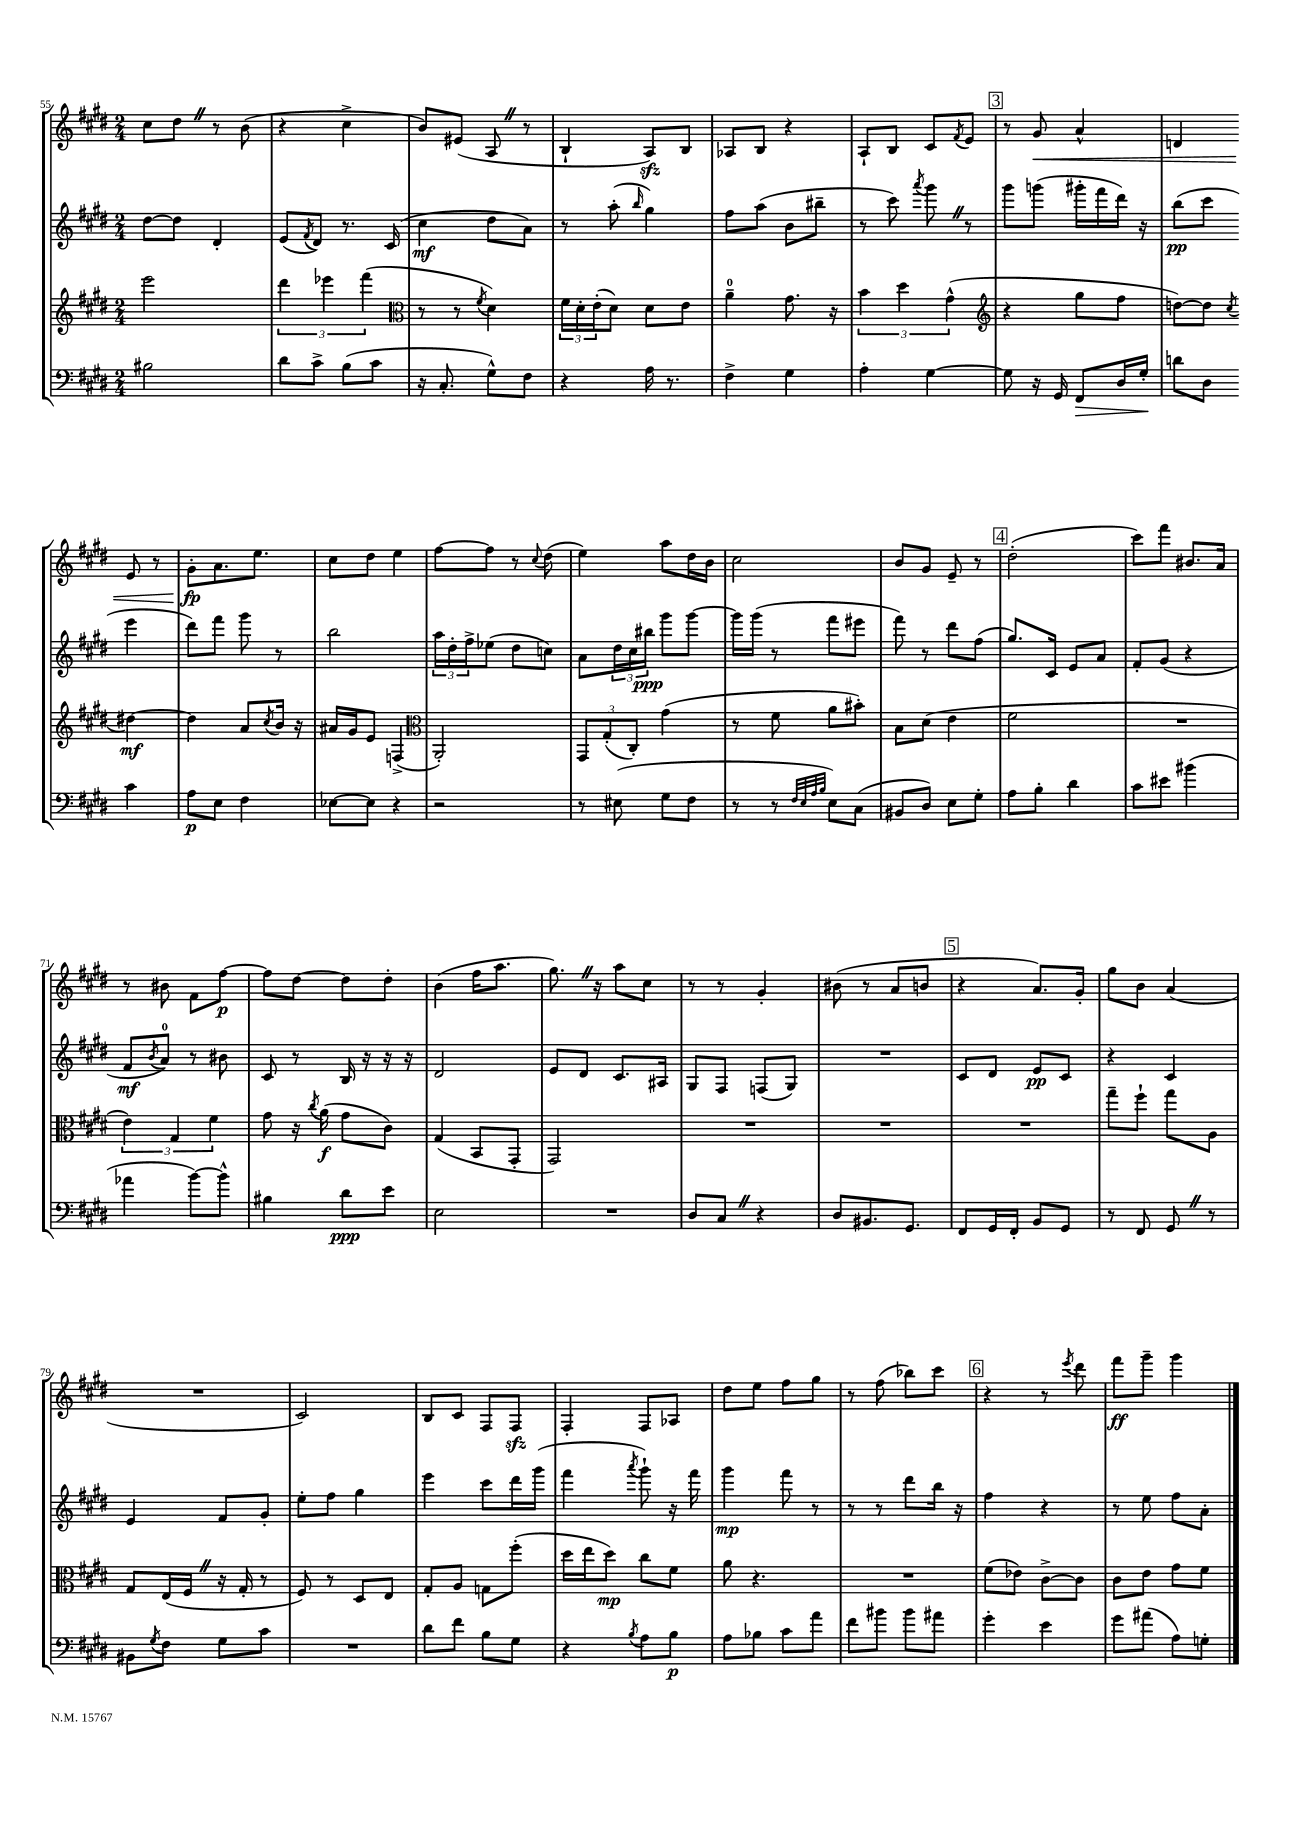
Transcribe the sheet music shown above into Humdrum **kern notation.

**kern	**dynam	**kern	**dynam	**kern	**dynam	**kern	**dynam
*part4	*part4	*part3	*part3	*part2	*part2	*part1	*part1
*staff4	*staff4	*staff3	*staff3	*staff2	*staff2	*staff1	*staff1
*clefF4	*	*clefG2	*	*clefG2	*	*clefG2	*
*k[f#c#g#d#]	*	*k[f#c#g#d#]	*	*k[f#c#g#d#]	*	*k[f#c#g#d#]	*
*M2/4	*	*M2/4	*	*M2/4	*	*M2/4	*
=55	=55	=55	=55	=55	=55	=55	=55
2B#X\	.	2eee\	.	[8dd#\L	.	8cc#\L	.
.	.	.	.	8dd#\J]	.	8dd#Z\J	.
.	.	.	.	4d#'/	.	8r	.
.	.	.	.	.	.	(8b\	.
=56	=56	=56	=56	=56	=56	=56	=56
8d#\L	.	6ddd#\	.	(8e/L	.	4r	.
.	.	.	.	8qf#/	.	.	.
8c#^\J	.	.	.	8d#/J)	.	.	.
.	.	6eee-X\	.	.	.	.	.
(8B\L	.	.	.	8.r	.	4cc#^\	.
.	.	(6fff#\	.	.	.	.	.
8c#\J	.	.	.	.	.	.	.
.	.	.	.	(16c#/	.	.	.
=57	=57	=57	=57	=57	=57	=57	=57
*	*	*clefC3	*	*	*	*	*
16r	.	8r	.	4cc#\	mf	8b/L)	.
8.C#'/	.	.	.	.	.	.	.
.	.	8r	.	.	.	(8e#X/J	.
.	.	8qf#/	.	.	.	.	.
8G#^^\L)	.	4d#\)	.	8dd#\L	.	8AZ/	.
8F#\J	.	.	.	8a\J)	.	8r	.
=58	=58	=58	=58	=58	=58	=58	=58
4r	.	24f#\LL	.	8r	.	4B`/	.
.	.	24d#'\	.	.	.	.	.
.	.	(24e'\J	.	.	.	.	.
.	.	8d#\J)	.	(8aa'\	.	.	.
.	.	.	.	16qqbb/	.	.	.
16A\	.	8d#\L	.	4gg#\)	.	8Azz/L)	.
8.r	.	.	.	.	.	.	.
.	.	8e\J	.	.	.	8B/J	.
=59	=59	=59	=59	=59	=59	=59	=59
4F#^\	.	4a~\	.	8ff#\L	.	8A-X/L	.
.	.	.	.	(8aa\J	.	8B/J	.
4G#\	.	8.g#\	.	8b\L	.	4r	.
.	.	.	.	8bb#X~\J	.	.	.
.	.	16r	.	.	.	.	.
=60	=60	=60	=60	=60	=60	=60	=60
4A'\	.	6b\	.	8r	.	8A`/L	.
.	.	.	.	8ccc#\)	.	8B/J	.
.	.	6dd#\	.	.	.	.	.
.	.	.	.	8qaaa/	.	.	.
[4G#\	.	.	.	8ggg#Z\	.	8c#/L	.
.	.	(6g#^^\	.	.	.	.	.
.	.	.	.	.	.	8qf#/	.
.	.	.	.	8r	.	8e/J	.
!!LO:REH:place=s1:t=3
=61	=61	=61	=61	=61	=61	=61	=61
*	*	*clefG2	*	*	*	*	*
8G#\]	.	4r	.	8ggg#\L	.	8r	.
!	!	!	!	!	!	!	!LO:HP:b
16r	.	.	.	(8gggn\J	.	8g#/	<
16GG#/	.	.	.	.	.	.	.
!	!LO:HP:b	!	!	!	!	!	!
8FF#/L	>	8gg#\L	.	16ggg#X'\LL	.	4a^^/	.
.	.	.	.	16fff#\	.	.	.
16D#/L	.	8ff#\J	.	16ddd#\JJ)	.	.	.
16G#'/JJ	.	.	.	16r	.	.	.
.	]	.	.	.	.	.	.
=62	=62	=62	=62	=62	=62	=62	=62
8dn\L	.	[8ddn\L)	.	(8bb\L	pp	4dn/	.
8D#\J	.	8dd\J]	.	8ccc#\J	.	.	.
.	.	8qcc#/	.	.	.	.	.
4c#\	.	[4dd#X\	mf	4eee\	.	8e/	.
.	.	.	.	.	.	8r	.
!!LO:LB:g=z
=63	=63	=63	=63	=63	=63	=63	=63
8A\L	p	4dd#\]	.	8ddd#\L)	.	8g#'\L	fp
8E\J	.	.	.	8fff#\J	.	8.a\	[
4F#\	.	8a/L	.	8ggg#\	.	.	.
.	.	.	.	.	.	8.ee\J	.
.	.	8qcc#/	.	.	.	.	.
.	.	16b/Jk	.	8r	.	.	.
.	.	16r	.	.	.	.	.
=64	=64	=64	=64	=64	=64	=64	=64
[8E-X\L	.	16a#X/LL	.	2bb\	.	8cc#\L	.
.	.	16g#/J	.	.	.	.	.
8E-\J]	.	8e/J	.	.	.	8dd#\J	.
4r	.	(4Fn^/	.	.	.	4ee\	.
=65	=65	=65	=65	=65	=65	=65	=65
*	*	*clefC3	*	*	*	*	*
2r	.	2AA'/)	.	24aa\LL	.	[8ff#\L	.
.	.	.	.	24dd#'\	.	.	.
.	.	.	.	24ff#^\J	.	.	.
.	.	.	.	(8ee-X\J	.	8ff#\J]	.
.	.	.	.	8dd#\L	.	8r	.
.	.	.	.	.	.	8qqcc#/	.
.	.	.	.	8ccn\J)	.	(8dd#\	.
=66	=66	=66	=66	=66	=66	=66	=66
8r	.	12GG#/L	.	8a\L	.	4ee\)	.
.	.	(12G#'/	.	.	.	.	.
(8E#X\	.	.	.	24dd#\L	.	.	.
.	.	12C#'/J)	.	24cc#\	.	.	.
.	.	.	.	24bb#X\JJ	ppp	.	.
8G#\L	.	(4g#\	.	8ggg#\L	.	8aa\L	.
8F#\J	.	.	.	[8ggg#\J	.	16dd#\L	.
.	.	.	.	.	.	16b\JJ	.
=67	=67	=67	=67	=67	=67	=67	=67
8r	.	8r	.	16ggg#\LL]	.	2cc#\	.
.	.	.	.	(16ggg#\JJ	.	.	.
8r	.	8f#\	.	8r	.	.	.
32qqF#/LLL	.	.	.	.	.	.	.
32qqE/	.	.	.	.	.	.	.
32qqA/	.	.	.	.	.	.	.
32qqB/JJJ	.	.	.	.	.	.	.
8E\L)	.	8a\L	.	8fff#\L	.	.	.
(8C#\J	.	8b#X'\J)	.	8eee#X\J	.	.	.
=68	=68	=68	=68	=68	=68	=68	=68
8BB#X/L	.	8B\L	.	8fff#\)	.	8b/L	.
8D#/J)	.	(8d#\J	.	8r	.	8g#/J	.
8E\L	.	4e\	.	8ddd#\L	.	8e~/	.
8G#'\J	.	.	.	(8ff#\J	.	8r	.
!!LO:REH:place=s1:t=4
=69	=69	=69	=69	=69	=69	=69	=69
8A\L	.	2f#\	.	8.gg#/L)	.	(2dd#'\	.
8B'\J	.	.	.	.	.	.	.
.	.	.	.	16c#/Jk	.	.	.
4d#\	.	.	.	8e/L	.	.	.
.	.	.	.	8a/J	.	.	.
=70	=70	=70	=70	=70	=70	=70	=70
8c#\L	.	2r	.	8f#'/L	.	8ccc#\L)	.
8e#X\J	.	.	.	(8g#/J	.	8fff#\J	.
(4b#X\	.	.	.	4r	.	8.b#X/L	.
.	.	.	.	.	.	16a/Jk	.
!!LO:LB:g=z
=71	=71	=71	=71	=71	=71	=71	=71
4a-X\	.	6e\)	.	8f#/L	mf	8r	.
.	.	.	.	8qb/	.	.	.
.	.	.	.	8a/J)	.	8b#X\	.
.	.	6G#/	.	.	.	.	.
[8b\L)	.	.	.	8r	.	8f#\L	.
.	.	6f#\	.	.	.	.	.
8b^^\J]	.	.	.	8b#X\	.	[8ff#\J	p
=72	=72	=72	=72	=72	=72	=72	=72
4B#X\	.	8g#\	.	8c#/	.	8ff#\L]	.
.	.	16r	.	8r	.	[8dd#\J	.
.	.	8qcc#/	.	.	.	.	.
.	.	(16a\	f	.	.	.	.
8d#\L	ppp	8g#\L	.	16B/	.	8dd#\L]	.
.	.	.	.	16r	.	.	.
8e\J	.	8c#\J)	.	16r	.	8dd#'\J	.
.	.	.	.	16r	.	.	.
=73	=73	=73	=73	=73	=73	=73	=73
2E\	.	(4G#/	.	2d#/	.	(4b\	.
.	.	8BB/L	.	.	.	16ff#\KL	.
.	.	.	.	.	.	8.aa\J	.
.	.	8GG#'/J	.	.	.	.	.
=74	=74	=74	=74	=74	=74	=74	=74
2r	.	2GG#/)	.	8e/L	.	8.gg#Z\)	.
.	.	.	.	8d#/J	.	.	.
.	.	.	.	.	.	16r	.
.	.	.	.	8.c#/L	.	8aa\L	.
.	.	.	.	.	.	8cc#\J	.
.	.	.	.	16A#X/Jk	.	.	.
=75	=75	=75	=75	=75	=75	=75	=75
8D#/L	.	2r	.	8G#/L	.	8r	.
8C#Z/J	.	.	.	8F#/J	.	8r	.
4r	.	.	.	(8Fn/L	.	4g#'/	.
.	.	.	.	8G#/J)	.	.	.
=76	=76	=76	=76	=76	=76	=76	=76
8D#/L	.	2r	.	2r	.	(8b#X\	.
8.BB#X/	.	.	.	.	.	8r	.
.	.	.	.	.	.	8a/L	.
8.GG#/J	.	.	.	.	.	.	.
.	.	.	.	.	.	8bn/J	.
!!LO:REH:place=s1:t=5
=77	=77	=77	=77	=77	=77	=77	=77
8FF#/L	.	2r	.	8c#/L	.	4r	.
16GG#/L	.	.	.	8d#/J	.	.	.
16FF#'/JJ	.	.	.	.	.	.	.
8BB/L	.	.	.	8e/L	pp	8.a/L)	.
8GG#/J	.	.	.	8c#/J	.	.	.
.	.	.	.	.	.	16g#'/Jk	.
=78	=78	=78	=78	=78	=78	=78	=78
8r	.	8gg#~\L	.	4r	.	8gg#\L	.
8FF#/	.	8ff#`\J	.	.	.	8b\J	.
8GG#Z/	.	8gg#\L	.	4c#/	.	(4a/	.
8r	.	8A\J	.	.	.	.	.
!!LO:LB:g=z
=79	=79	=79	=79	=79	=79	=79	=79
8BB#X\L	.	8G#/L	.	4e/	.	2r	.
8qG#/	.	.	.	.	.	.	.
8F#\J	.	(16E/L	.	.	.	.	.
.	.	16F#Z/JJ	.	.	.	.	.
8G#\L	.	16r	.	8f#/L	.	.	.
.	.	16G#'/	.	.	.	.	.
8c#\J	.	8r	.	8g#'/J	.	.	.
=80	=80	=80	=80	=80	=80	=80	=80
2r	.	8F#/)	.	8ee'\L	.	2c#/)	.
.	.	8r	.	8ff#\J	.	.	.
.	.	8D#/L	.	4gg#\	.	.	.
.	.	8E/J	.	.	.	.	.
=81	=81	=81	=81	=81	=81	=81	=81
8d#\L	.	8G#'/L	.	4eee\	.	8B/L	.
8f#\J	.	8A/J	.	.	.	8c#/J	.
8B\L	.	8Gn\L	.	8ccc#\L	.	8F#/L	.
8G#\J	.	(8ff#'\J	.	16ddd#\L	.	8F#zz/J	.
.	.	.	.	(16ggg#\JJ	.	.	.
=82	=82	=82	=82	=82	=82	=82	=82
4r	.	16dd#\LL	.	4fff#\	.	4F#'/	.
.	.	16ee\J	.	.	.	.	.
.	.	8dd#\J)	mp	.	.	.	.
8qB/	.	.	.	8qaaa/	.	.	.
8A\L	.	8cc#\L	.	8ggg#`\)	.	8F#/L	.
8B\J	p	8f#\J	.	16r	.	8A-X/J	.
.	.	.	.	16fff#\	.	.	.
=83	=83	=83	=83	=83	=83	=83	=83
8A\L	.	8a\	.	4ggg#\	mp	8dd#\L	.
8B-X\J	.	4.r	.	.	.	8ee\J	.
8c#\L	.	.	.	8fff#\	.	8ff#\L	.
8a\J	.	.	.	8r	.	8gg#\J	.
=84	=84	=84	=84	=84	=84	=84	=84
8f#\L	.	2r	.	8r	.	8r	.
8b#X\J	.	.	.	8r	.	(8ff#\	.
8b#\L	.	.	.	8ddd#\L	.	8bb-X\L)	.
8a#X\J	.	.	.	16bb\Jk	.	8ccc#\J	.
.	.	.	.	16r	.	.	.
!!LO:REH:place=s1:t=6
=85	=85	=85	=85	=85	=85	=85	=85
4g#'\	.	(8f#\L	.	4ff#\	.	4r	.
.	.	8e-X\J)	.	.	.	.	.
4e\	.	[8c#^\L	.	4r	.	8r	.
.	.	.	.	.	.	8qeee/	.
.	.	8c#\J]	.	.	.	8ddd#\	.
=86	=86	=86	=86	=86	=86	=86	=86
8g#\L	.	8c#\L	.	8r	.	8fff#\L	ff
(8a#X\J	.	8e\J	.	8ee\	.	8ggg#~\J	.
8A\L)	.	8g#\L	.	8ff#\L	.	4ggg#\	.
8Gn'\J	.	8f#\J	.	8a'\J	.	.	.
==	==	==	==	==	==	==	==
*-	*-	*-	*-	*-	*-	*-	*-
